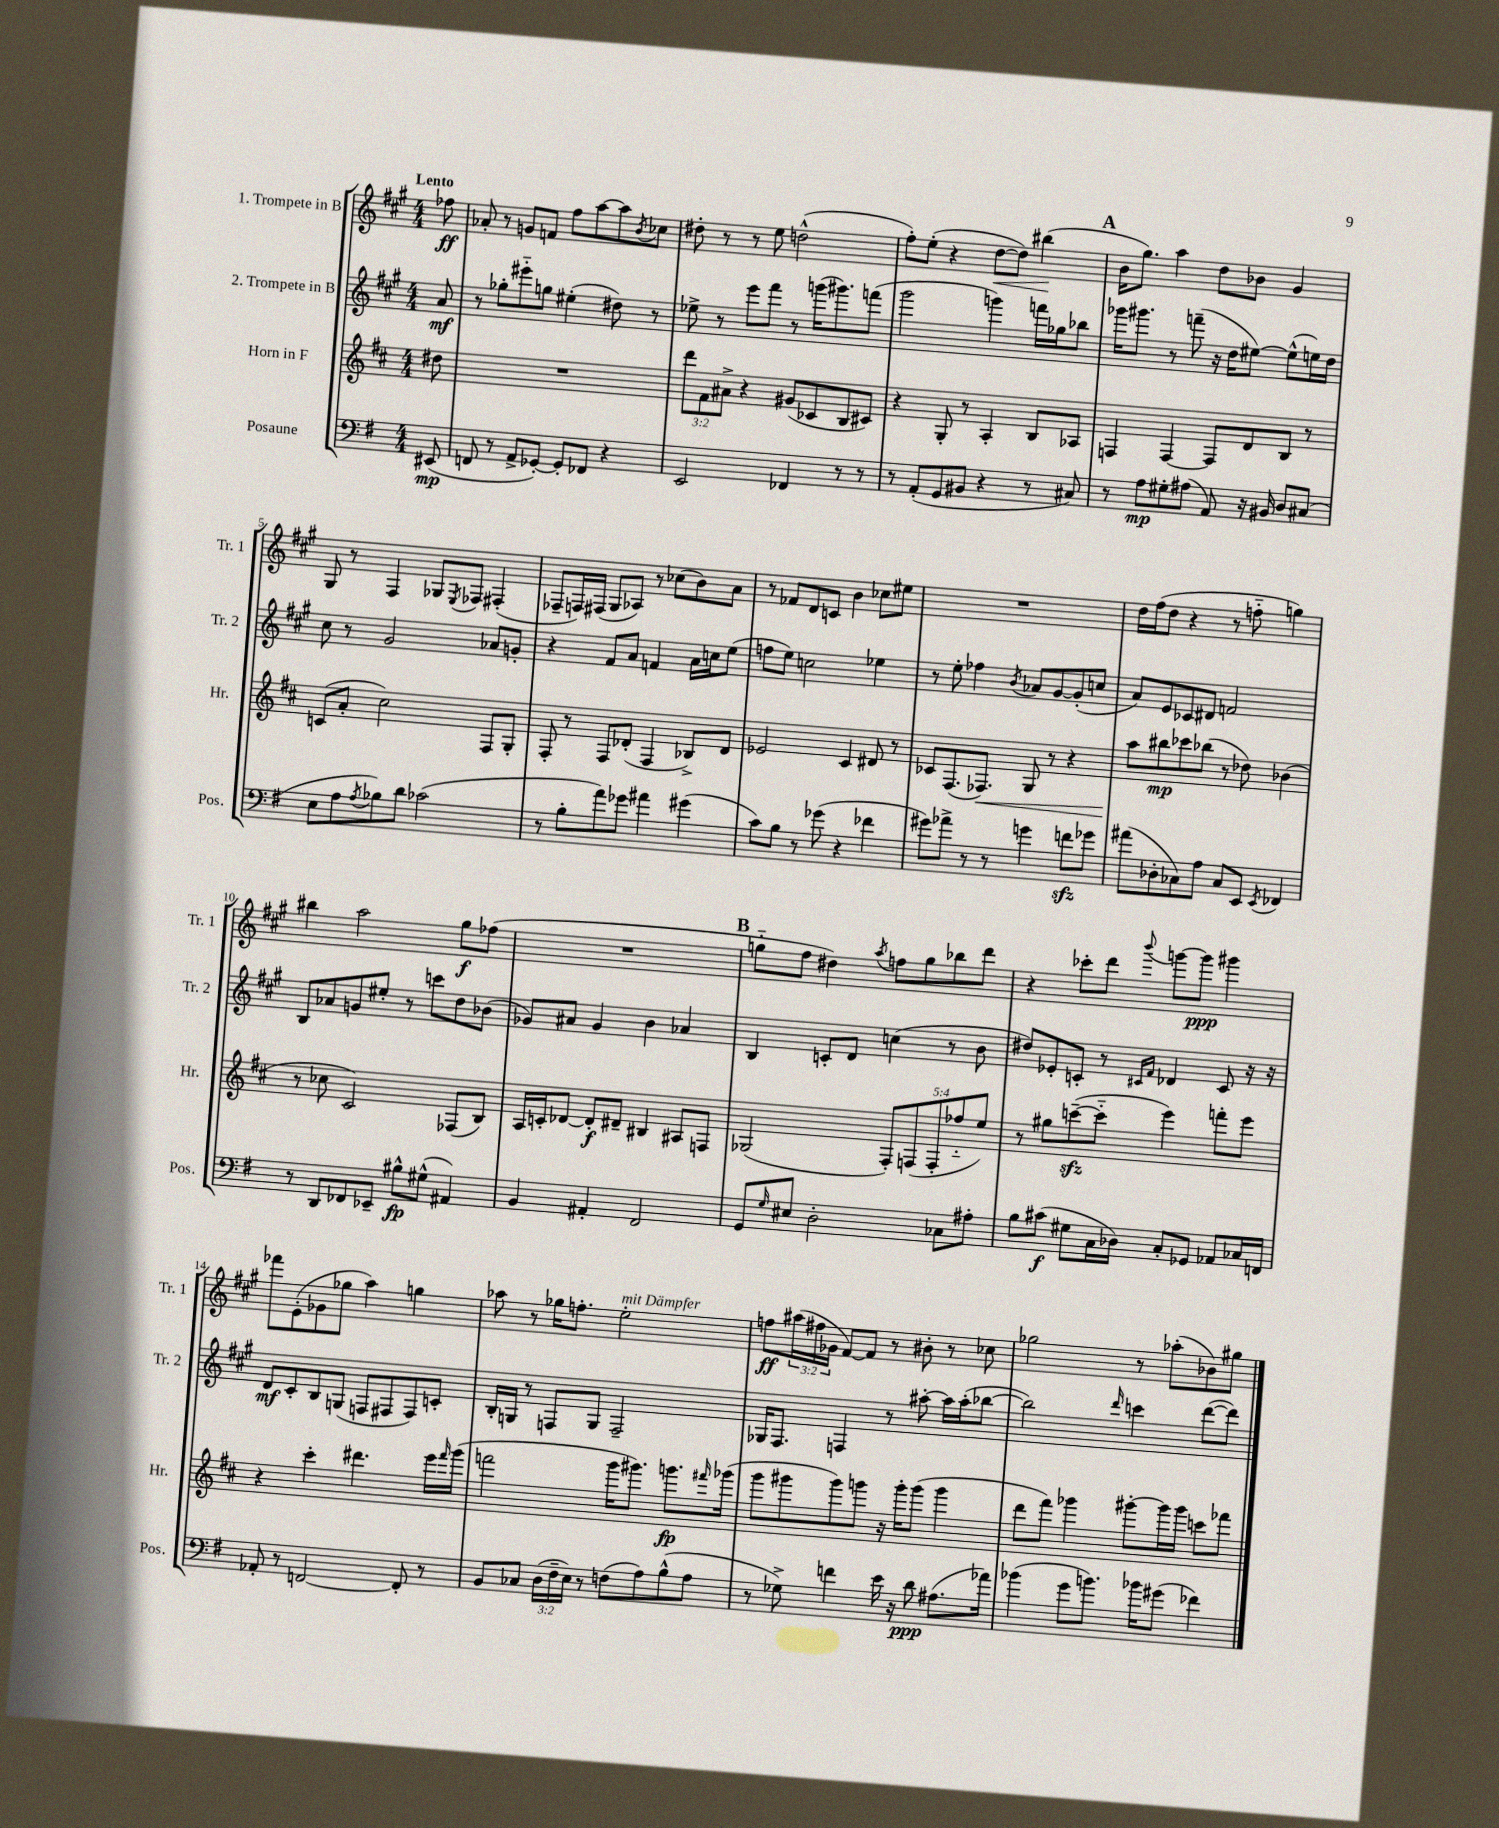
<<
\new StaffGroup <<
\new Staff = "s0" \with { instrumentName = "1. Trompete in B" shortInstrumentName = "Tr. 1" } {
    \clef treble \key a \major \numericTimeSignature \time 4/4 \override Staff.TupletNumber.text = #tuplet-number::calc-fraction-text \partial 8 \tempo "Lento"
    fes''8\ff |
    aes'8-. r8 g'8 f'8 fis''8 a''8~ a''8 \acciaccatura { b'8 } ces''8 |
    dis''8-. r8 r8 e''8 d''2-^( |
    fis''8-.) e''8-.( r4 d''8~\< d''8) bis''4\!( |
    \mark \markup { \bold "A" } b'16 gis''8.) a''4 d''8 bes'8 gis'4 |
    gis8 r8 fis4 ges8 \acciaccatura { e8 } fes8 fis4-.( |
    fes8-- f16) fis16( gis8 aes8) r8 ces''8( b'8) a'8 |
    r8 fes'8 d'8 c'8 b'4 ces''8 eis''8 |
    R1 |
    d''16 fis''16( d''8 r4 r8 f''8-_ g''4) |
    bis''4 a''2 gis''8\f fes''8( |
    R1 |
    \mark \markup { \bold "B" } g''8-_ fis''8 dis''4) \acciaccatura { a''8 } f''8 g''8 bes''8 d'''8 |
    r4 ces'''8-. d'''8 \appoggiatura { b'''8 } g'''8~ g'''8\ppp gis'''4 |
    fes'''8 e'8-.( ges'8 ges''8 a''4) g''4 |
    aes''8 r8 ges''16 f''8.-. e''2-.^\markup { \italic "mit Dämpfer" } |
    f''8\ff \tuplet 3/2 { ais''16( fis''16 ges'16 } fis'8~) fis'8 r8 bis'8-. r8 ces''8 |
    ges''2 r8 aes''8-.( bes'8) gis''8 \bar "|." |
}
\new Staff = "s1" \with { instrumentName = "2. Trompete in B" shortInstrumentName = "Tr. 2" } {
    \clef treble \key a \major \numericTimeSignature \time 4/4 \partial 8
    a'8\mf |
    r8 ges''8-. eis'''8-_ g''8 eis''4-.( dis''8) r8 |
    ees''8-> r8 e'''8 fis'''8 r8 g'''16( gis'''8.) f'''8( |
    gis'''2 g'''4) f'''16 ges''16 bes''8 |
    \mark \markup { \bold "A" } ges'''16 gis'''8. r8 f'''8--( r16 d''16 eis''8~) eis''8-^( e''16) d''16 |
    cis''8 r8 gis'2 aes'8 g'8-. |
    r4 fis'8 a'8 f'4 a'16 c''16 e''8( |
    f''8 e''8) c''2 ees''4 |
    r8 e''8-. fes''4 \acciaccatura { b'8 } aes'8 gis'8~ gis'8-.( c''8 |
    a'8) e'8 ces'8 dis'8 f'2 |
    b8 aes'8 g'8 eis''8-. r8 c'''8 d''8 bes'8( |
    ges'8) ais'8 ges'4 b'4 aes'4 |
    \mark \markup { \bold "B" } b4 c'8-. d'8 c''4( r8 b'8 |
    dis''8) ees'8-. c'8-. r8 \grace { cis'16 fis'16 } des'4 cis'8 r16 r16 |
    d'8\mf cis'8-. b8 g8( f8 fis8 fis8) c'8-. |
    b16-. g16 r8 f8 g8 f2-- |
    ges16 fis8. f4 r8 ais''8~-. ais''16 ais''16-.( bes''8~ |
    bes''2) \grace { d'''16 } c'''4 d'''8~( d'''8) \bar "|." |
}
\new Staff = "s2" \with { instrumentName = "Horn in F" shortInstrumentName = "Hr." } {
    \clef treble \key d \major \numericTimeSignature \time 4/4 \override Staff.TupletNumber.text = #tuplet-number::calc-fraction-text \partial 8
    dis''8 |
    R1 |
    \tuplet 3/2 { d'''8 fis'8 ais'8-> } r4 gis'8( ces'8 b8 cis'8) |
    r4 g8-. r8 a4-. b8 aes8 |
    \mark \markup { \bold "A" } f4 f4~ f8 d'8 b8 r8 |
    c'8( a'8-. cis''2) fis8 g8-. |
    fis8-. r8 fis8 des'8-.( fis4 bes8->) des'8 |
    ees'2 cis'4 dis'8 r8 |
    ces'8 fis8.( fes8.\<) g8 r8 r4 |
    a''8\! bis''8\mp ces'''8 bes''8( r8 des''8) bes'4( |
    r8 ces''8 cis'2) fes8( b8) |
    a16 c'16-. des'8~ des'8-.\f dis'8-- bis4 ais8 f8 |
    \mark \markup { \bold "B" } ges2( \tuplet 5/4 { fis8-.) f8( f8-. fes''8-_ e''8) } |
    r8 gis''8 c'''8~--\sfz( c'''8-_ e'''4) f'''8-. e'''8 |
    r4 cis'''4-. dis'''4. e'''16 \grace { fis'''16 } g'''16( |
    f'''2 g'''16 gis'''8.) g'''8.\fp \grace { fis'''16 } ges'''16( |
    g'''8 gis'''8 gis'''8) g'''8 r16 g'''16-. g'''8( g'''4 |
    d'''8 fis'''8) ges'''4 gis'''8~-. gis'''16 gis'''16 c'''8 fes'''8 \bar "|." |
}
\new Staff = "s3" \with { instrumentName = "Posaune" shortInstrumentName = "Pos." } {
    \clef bass \key g \major \numericTimeSignature \time 4/4 \override Staff.TupletNumber.text = #tuplet-number::calc-fraction-text \partial 8
    eis,8\mp( |
    f,8 r8 a,8-> ges,8~-.) ges,8-. fes,8 r4 |
    e,2 fes,4 r8 r8 |
    r8 a,8-.( g,8 bis,8 r4 r8 cis8) |
    \mark \markup { \bold "A" } r8 a8\mp gis8-. ais8( a,8) r16 bis,16 d8 cis8( |
    e8 a8 \acciaccatura { a8 } bes8) d'8 ces'2( |
    r8 b8-. a'8) ges'8 ais'4 gis'4( |
    c'8) b8 r8 ges'8( r4 fes'4 |
    gis'8) aes'8-> r8 r8 g'4 f'8\sfz ges'8 |
    ais'8( des8-. ces8) a8 ces8 e,8 \acciaccatura { e,8 } fes,4 |
    r8 d,8 fes,8 ees,8-- bis8-^\fp gis8-^( ais,4) |
    b,4 ais,4-. fis,2 |
    \mark \markup { \bold "B" } g,8 \grace { g16 } eis8 d2-. ces8 ais8-. |
    b8 cis'8\f( gis8 c16 des16) c8-. ges,8 aes,8 ces16 f,16 |
    aes,8-. r8 f,2~ f,8-. r8 |
    b,8 ces8 \tuplet 3/2 { d16( fis16-- e16) } r8 f8( a8) b8-^( a8 |
    r8 ges8->) f'4 e'16 r16 d'8\ppp ais8.( aes'16) |
    bes'4( g'8 b'8.) bes'16 gis'8( fes'4) \bar "|." |
}
>>
>>
